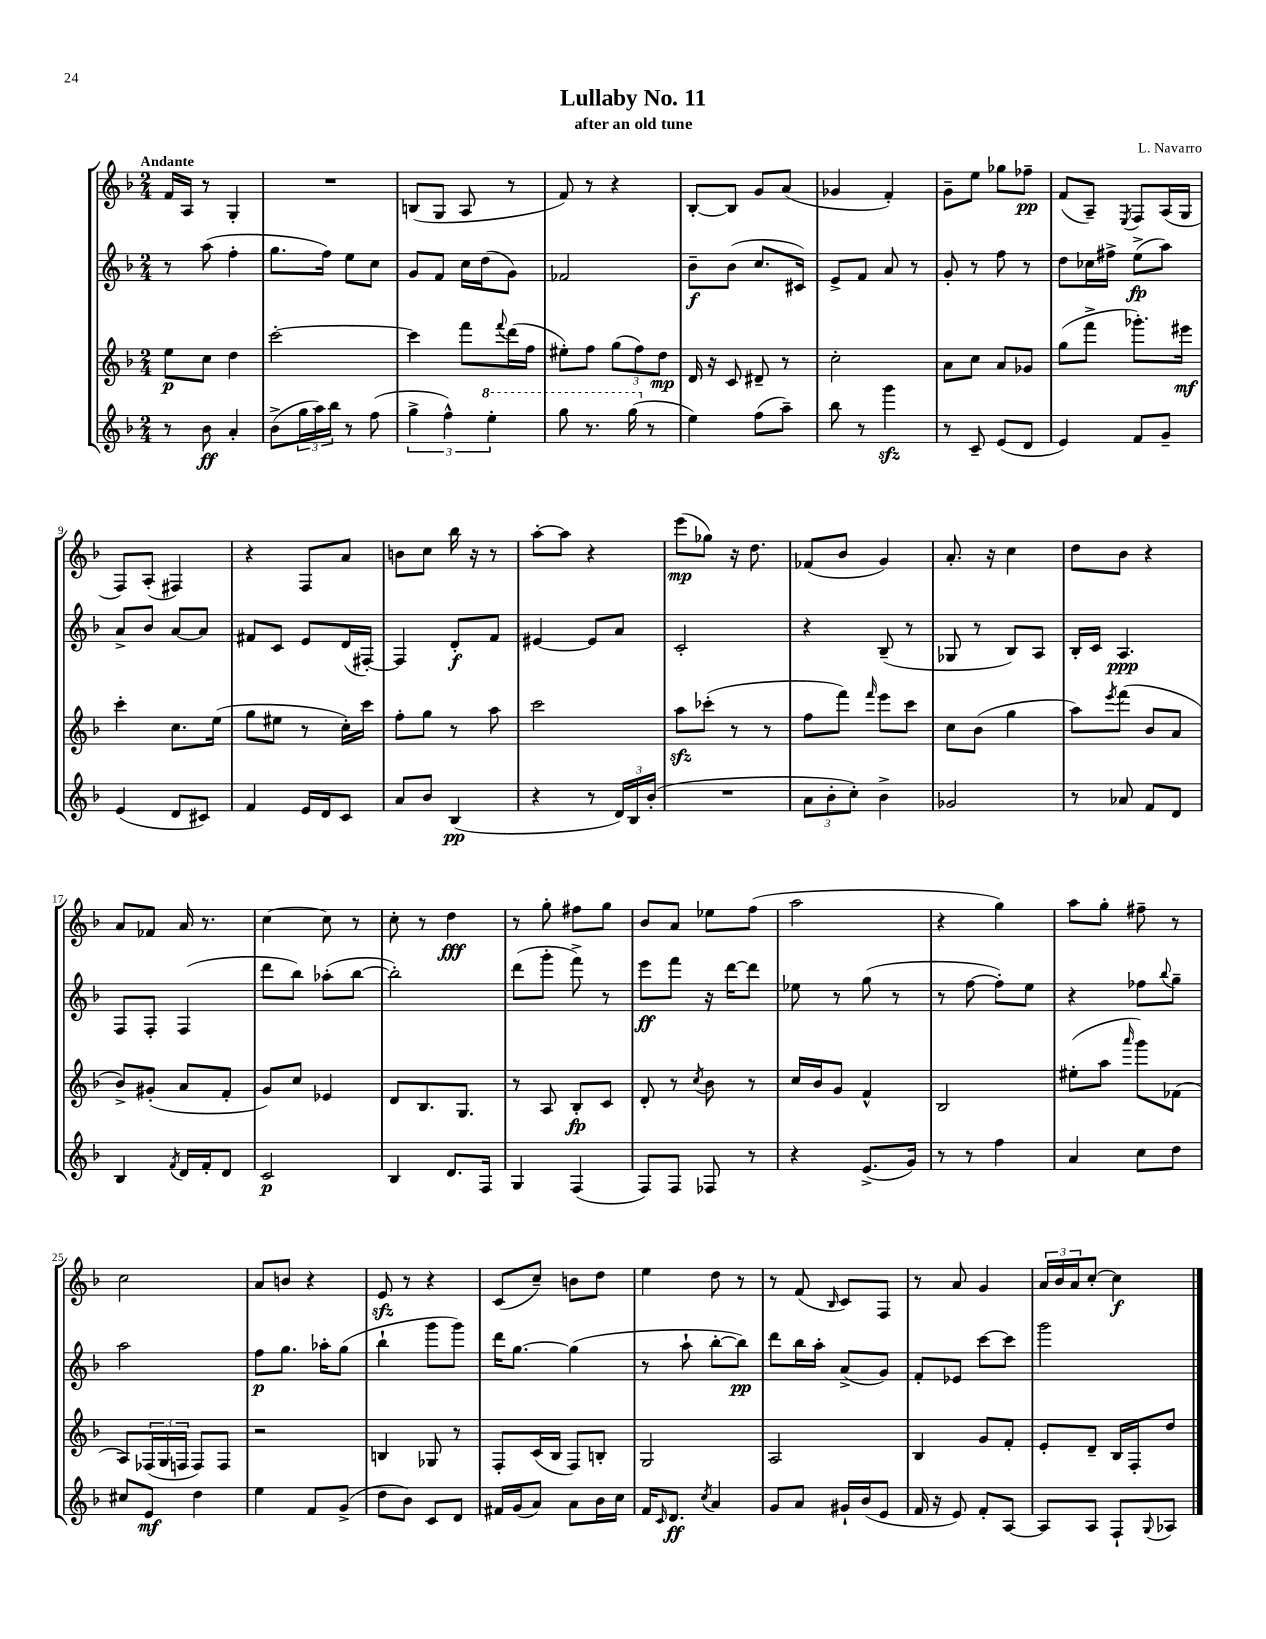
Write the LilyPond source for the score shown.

\header { title = "Lullaby No. 11" composer = "L. Navarro" subtitle = "after an old tune" }
<<
\new StaffGroup <<
\new Staff = "s0" {
    \clef treble \key f \major \numericTimeSignature \time 2/4 \tempo "Andante"
    f'16 a16 r8 g4-. |
    R2 |
    b8( g8 a8 r8 |
    f'8) r8 r4 |
    bes8~-. bes8 g'8 a'8( |
    ges'4 f'4-.) |
    g'8-- e''8 ges''8 fes''8--\pp |
    f'8( a8--) \acciaccatura { e8 } f8 a16( g16 |
    f8) a8-.( fis4) |
    r4 f8 a'8 |
    b'8 c''8 bes''16 r16 r8 |
    a''8~-. a''8 r4 |
    e'''8\mp( ges''8) r16 d''8. |
    fes'8( bes'8 g'4) |
    a'8.-. r16 c''4 |
    d''8 bes'8 r4 |
    a'8 fes'8 a'16 r8. |
    c''4~ c''8 r8 |
    c''8-. r8 d''4\fff |
    r8 g''8-. fis''8 g''8 |
    bes'8 a'8 ees''8 f''8( |
    a''2 |
    r4 g''4) |
    a''8 g''8-. fis''8-- r8 |
    c''2 |
    a'8 b'8 r4 |
    e'8\sfz r8 r4 |
    c'8( c''8--) b'8 d''8 |
    e''4 d''8 r8 |
    r8 f'8( \grace { bes16 } c'8) f8 |
    r8 a'8 g'4 |
    \tuplet 3/2 { a'16 bes'16 a'16 } c''8~-. c''4\f \bar "|." |
}
\new Staff = "s1" {
    \clef treble \key f \major \numericTimeSignature \time 2/4
    r8 a''8( f''4-. |
    g''8. f''16) e''8 c''8 |
    g'8 f'8 c''16 d''16( g'8) |
    fes'2 |
    bes'8--\f bes'8( c''8. cis'16) |
    e'8-> f'8 a'8 r8 |
    g'8-. r8 f''8 r8 |
    d''8 ces''16 fis''16-> e''8->\fp( a''8) |
    a'8-> bes'8 a'8~ a'8 |
    fis'8 c'8 e'8 d'16( fis16~-.) |
    fis4 d'8-.\f f'8 |
    eis'4~ eis'8 a'8 |
    c'2-. |
    r4 bes8--( r8 |
    ges8 r8 bes8) a8 |
    bes16-. c'16 a4.\ppp |
    f8 f8-. f4( |
    d'''8 bes''8) aes''8-.( bes''8~ |
    bes''2-.) |
    d'''8( g'''8-. f'''8->) r8 |
    e'''8\ff f'''8 r16 d'''16~ d'''8 |
    ees''8 r8 g''8( r8 |
    r8 f''8~ f''8-.) e''8 |
    r4 fes''8 \appoggiatura { bes''8 } g''8-- |
    a''2 |
    f''8\p g''8. aes''16-. g''8( |
    bes''4-! g'''8 g'''8) |
    d'''16 g''8.~ g''4( |
    r8 a''8-! bes''8~-. bes''8\pp) |
    d'''8 bes''16 a''16-. a'8->( g'8) |
    f'8-. ees'8 c'''8~ c'''8 |
    g'''2 \bar "|." |
}
\new Staff = "s2" {
    \clef treble \key f \major \numericTimeSignature \time 2/4
    e''8\p c''8 d''4 |
    c'''2~-. |
    c'''4 f'''8 \appoggiatura { f'''8 } d'''16( f''16 |
    eis''8-.) f''8 \tuplet 3/2 { g''8( f''8) d''8\mp } |
    d'16 r16 c'8 dis'8-- r8 |
    c''2-. |
    a'8 c''8 a'8 ges'8 |
    g''8( f'''8-> ges'''8.-.) eis'''16\mf |
    c'''4-. c''8. e''16( |
    g''8 eis''8 r8 c''16-.) c'''16 |
    f''8-. g''8 r8 a''8 |
    c'''2 |
    a''8\sfz ces'''8-.( r8 r8 |
    f''8 f'''8) \grace { f'''16 } e'''8 c'''8 |
    c''8 bes'8( g''4 |
    a''8) \acciaccatura { e'''8 } f'''8( bes'8 a'8 |
    bes'8->) gis'8-.( a'8 f'8-. |
    g'8) c''8 ees'4 |
    d'8 bes8. g8. |
    r8 a8 bes8-.\fp c'8 |
    d'8-. r8 \acciaccatura { c''8 } bes'8 r8 |
    c''16 bes'16 g'8 f'4-^ |
    bes2 |
    eis''8-.( a''8 \grace { a'''16 } g'''8) fes'8( |
    a8) \tuplet 3/2 { fes16( g16 f16 } f8) f8 |
    r2 |
    b4 ges8 r8 |
    f8-. c'16( bes16 f8) b8-. |
    g2 |
    a2 |
    bes4 g'8 f'8-. |
    e'8-. d'8-- bes16 f16-. d''8 \bar "|." |
}
\new Staff = "s3" {
    \clef treble \key f \major \numericTimeSignature \time 2/4
    r8 bes'8\ff a'4-. |
    bes'8->( \tuplet 3/2 { g''16 a''16) bes''16 } r8 f''8( |
    \tuplet 3/2 { g''4-> f''4-^) \ottava #1 e'''4-. } |
    g'''8 r8. g'''16( \ottava #0 r8 |
    e''4) f''8( a''8--) |
    bes''8 r8 g'''4\sfz |
    r8 c'8-- e'8( d'8 |
    e'4) f'8 g'8-- |
    e'4( d'8 cis'8) |
    f'4 e'16 d'16 c'8 |
    a'8 bes'8 bes4\pp( |
    r4 r8 \tuplet 3/2 { d'16) bes16 bes'16-.( } |
    R2 |
    \tuplet 3/2 { a'8 bes'8-. c''8-.) } bes'4-> |
    ges'2 |
    r8 aes'8 f'8 d'8 |
    bes4 \acciaccatura { f'8 } d'16 f'16-. d'8 |
    c'2\p |
    bes4 d'8. f16 |
    g4 f4( |
    f8) f8 fes8 r8 |
    r4 e'8.->( g'16) |
    r8 r8 f''4 |
    a'4 c''8 d''8 |
    cis''8 e'8\mf d''4 |
    e''4 f'8 g'8->( |
    d''8 bes'8) c'8 d'8 |
    fis'16 g'16( a'8) a'8 bes'16 c''16 |
    f'16 \grace { c'16 } d'8.\ff \acciaccatura { c''8 } a'4 |
    g'8 a'8 gis'16-! bes'16( e'8 |
    f'16 r16 e'8) f'8-. a8~ |
    a8 a8 f8-! \appoggiatura { g8 } aes8 \bar "|." |
}
>>
>>
